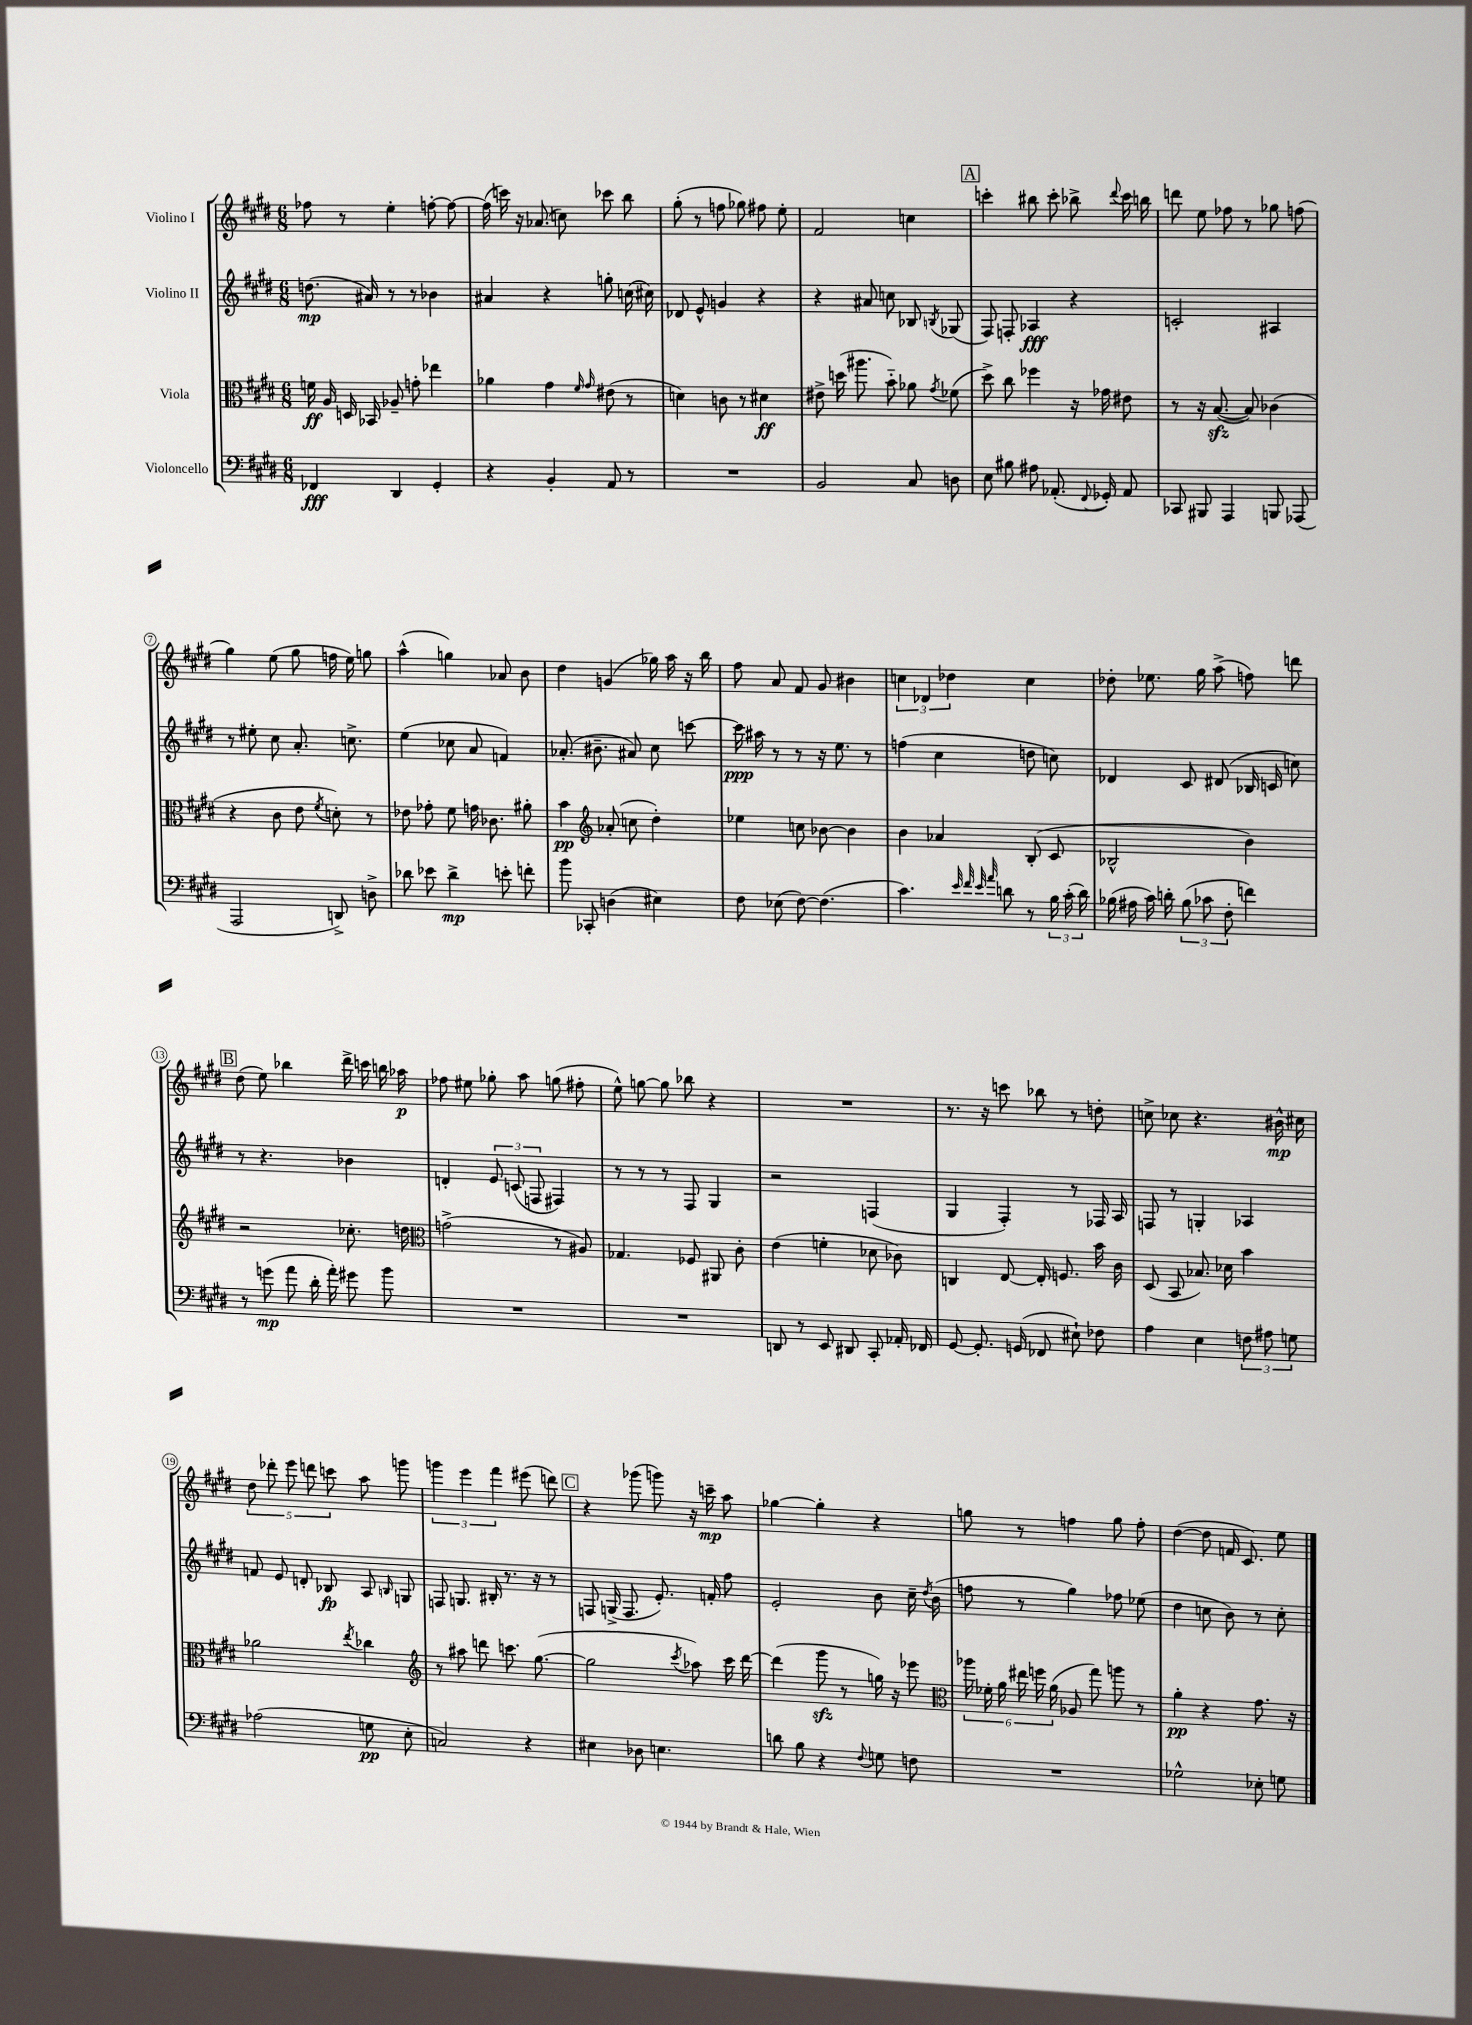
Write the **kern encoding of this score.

**kern	**kern	**kern	**kern
*staff4	*staff3	*staff2	*staff1
*clefF4	*clefC3	*clefG2	*clefG2
*k[f#c#g#d#]	*k[f#c#g#d#]	*k[f#c#g#d#]	*k[f#c#g#d#]
*M6/8	*M6/8	*M6/8	*M6/8
4FF-	16f	(8.dd	8ff-
.	16A	.	.
.	16D	.	8r
.	16BB-	16a#)	.
4DD#	8A-~	8r	4ee'
.	8g'	8r	.
4GG#'	4ee-	4b-	[8ff'
.	.	.	8ff_
=	=	=	=
4r	4a-	4a#	(16ff]
.	.	.	16ccc)
.	.	.	16r
.	.	.	(8.a-
4BB'	4g#	4r	.
.	.	.	8cc)
.	16qqf#	.	.
.	16qqg#	.	.
8AA	(8e#	8gg'	8ccc-
8r	8r	(16cc	8bb
.	.	16cc#)	.
=	=	=	=
2.r	4d)	8d-	(8gg#'
.	.	8e^^	8r
.	8c	4g	8ff
.	8r	.	8gg-)
.	4d#	4r	8ff#
.	.	.	8ee'
=	=	=	=
2BB	8e#^	4r	2f#
.	(16dd	.	.
.	8.aa#	.	.
.	.	8a#	.
.	8b'~)	8cc	.
8C#	8a-	8B-	4cc
.	8qg#	8qB	.
8D	(8f-	(8G-	.
=	=	=	=
8E	8dd#^)	8F#)	4ccc'
8B#	8cc#	8F'	.
8A#	4ff-	4A-	8bb#
(8.AA-'	.	.	8ccc'
.	16r	4r	8bb-^
8qqFF#	.	.	.
16GG-')	16g-	.	.
.	.	.	8qqddd#
8AA-	8e#	.	16ccc
.	.	.	16bb
=	=	=	=
8CC-	8r	2c'	8ddd
8BBB#	16r	.	8ee
.	([8.B	.	.
4AAA	.	.	8ff-
.	8B])	.	8r
8BBB	(4c-	4A#	8gg-
(8AAA-	.	.	(8ff
=	=	=	=
2AAA	4r	8r	4gg#)
.	.	8ee#'	.
.	8c#	8cc#	(8ee
.	8e	8.a'	8gg#
.	8qf#	.	.
8DD^)	8d')	.	16ff
.	.	8.cc^	16ee)
8D^	8r	.	8gg
=	=	=	=
8d-	8e-	(4ee	(4aa^^
8e-	8g-'	.	.
4d-^	8f#	8cc-	4gg)
.	16g	8a	.
.	8.c-	.	.
8e'	.	4f)	8a-
8f'	8a#'	.	8b
=	=	=	=
8b	4b	(8.a-'	4dd#
8CC-'	.	.	.
.	.	8.b#~	.
*	*clefG2	*	*
(4D	(8a-'	.	(4g
.	8cc	8a#)	.
4E#)	4dd#')	8cc#	16gg-)
.	.	.	16aa
.	.	[8ccc	16r
.	.	.	16bb
=	=	=	=
8F#	4ee-	16ccc]	8ff#
.	.	16aa#	.
(8E-	.	8r	8a
[8F#)	8cc	8r	8f#
(4.F#]	[8b-	16r	8g#
.	.	8.ee	.
.	4b-]	.	4b#
.	.	8r	.
=	=	=	=
4.c#)	4b	(4ff	6cc
.	.	.	6d-
.	4a-	4cc#	.
.	.	.	6dd-
32qqe	.	.	.
32qqf#	.	.	.
32qqe	.	.	.
32qqa	.	.	.
8d	.	.	.
8r	(8B'	8dd	4cc
24B	8c#	8cc)	.
(24c#'	.	.	.
24d)	.	.	.
=	=	=	=
(16B-	2B-^^	4d-	8dd-'
16A#	.	.	.
16c#)	.	.	8.ee-
16d'	.	.	.
(12B-	.	8c#	.
.	.	.	16gg#
12c-	.	.	.
.	.	(8d#	(8aa^
12F#'	.	.	.
4f)	4b)	16B-	8ff)
.	.	16c	.
.	.	8cc)	8ddd
=	=	=	=
8r	2r	8r	(8dd#
(8g	.	4.r	8ee)
8a	.	.	4bb-
16d#'	.	.	.
16a')	.	.	.
8g#	8.cc-'	4b-	16ddd#^
.	.	.	16ccc
8b	.	.	16bb
.	16dd	.	16aa-
=	=	=	=
*	*clefC3	*	*
2.r	(2g^	4d'	8ff-
.	.	.	8ee#
.	.	12e	8gg-'
.	.	(12c	.
.	.	.	8aa
.	.	12F	.
.	8r	4F#)	(8gg
.	8A#)	.	8ff#'
=	=	=	=
2.r	4.G-	8r	8ee^^)
.	.	8r	[8gg
.	.	8r	8gg]
.	8F-	8F#	8bb-
.	8AA#	4G#	4r
.	8c#'	.	.
=	=	=	=
8DD	(4e	2r	2.r
8r	.	.	.
8EE	4f'	.	.
8DD#	.	.	.
8CC#'	8d-	(4F	.
16AA-'	8c-)	.	.
16FF-	.	.	.
=	=	=	=
[8GG#	4C	4G#	8.r
8.GG#']	.	.	.
.	.	.	16r
.	[8E	4F#')	8ccc
(16GG	.	.	.
8FF-	16E']	.	8bb-
.	8.F	.	.
8E#`)	.	8r	8r
8F-	16b	16F-	8dd'
.	16c#	16A	.
=	=	=	=
4A	(8D#	8F	8cc^
.	8BB	8r	8cc-
4E	8.B-)	4G'	4.r
.	16d-	.	.
12F	4b	4A-	.
12A#	.	.	.
.	.	.	16b#^^
12G	.	.	.
.	.	.	16cc#
=	=	=	=
(2A-	2a-	8f	10dd#
.	.	.	10ddd-'
.	.	8e	.
.	.	.	10eee
.	.	8d'	.
.	.	.	10ddd
.	.	8B-	.
.	.	.	10ccc
.	8qee	.	.
8G	4cc-	8A	8aa
.	.	16qqB	.
8E'	.	8G	8ggg
=	=	=	=
*	*clefG2	*	*
2C)	8r	8F	6ggg
.	8aa#	8.G	.
.	.	.	6eee
.	8ddd	.	.
.	.	16B#'	.
.	.	.	6fff#
.	8.ccc	8.r	.
4r	.	.	(8eee#
.	([8.gg#	16r	.
.	.	8r	8ddd)
=	=	=	=
4E#	2gg#]	8F	4r
.	.	(16G^	.
.	.	8.F	.
8D-	.	.	(8ggg-
4.E	.	8.e')	8ggg)
.	8qccc#	.	.
.	8aa-)	.	16r
.	.	16f'	16ccc~
.	16ccc#	8ff#	8aa
.	[16ddd#	.	.
=	=	=	=
8d	(4ddd#]	2e'	[4gg-
8B	.	.	.
4r	8ggg#	.	4gg-']
.	8r	.	.
8qqF#	.	.	.
8G	16gg)	8b	4r
.	16r	.	.
8F	8eee-	16cc#~	.
.	.	8qdd#	.
.	.	(16b	.
=	=	=	=
*	*clefC3	*	*
2.r	24aa-	8ff	8gg
.	24f-'	.	.
.	24a	.	.
.	24ee#	8r	8r
.	24ff	.	.
.	(24a	.	.
.	8A-	4gg#)	4ff
.	8gg#)	.	.
.	8aa	8ff-	8gg
.	8r	(8ee-	8ff'
=	=	=	=
2G-^^	4a'	4dd#	([4dd#
.	4r	8cc	8dd#]
.	.	8b)	16f
.	.	.	8.c#)
8E-'	8.g#	8r	.
8G	.	8cc'	8ee
.	16r	.	.
==	==	==	==
*-	*-	*-	*-
